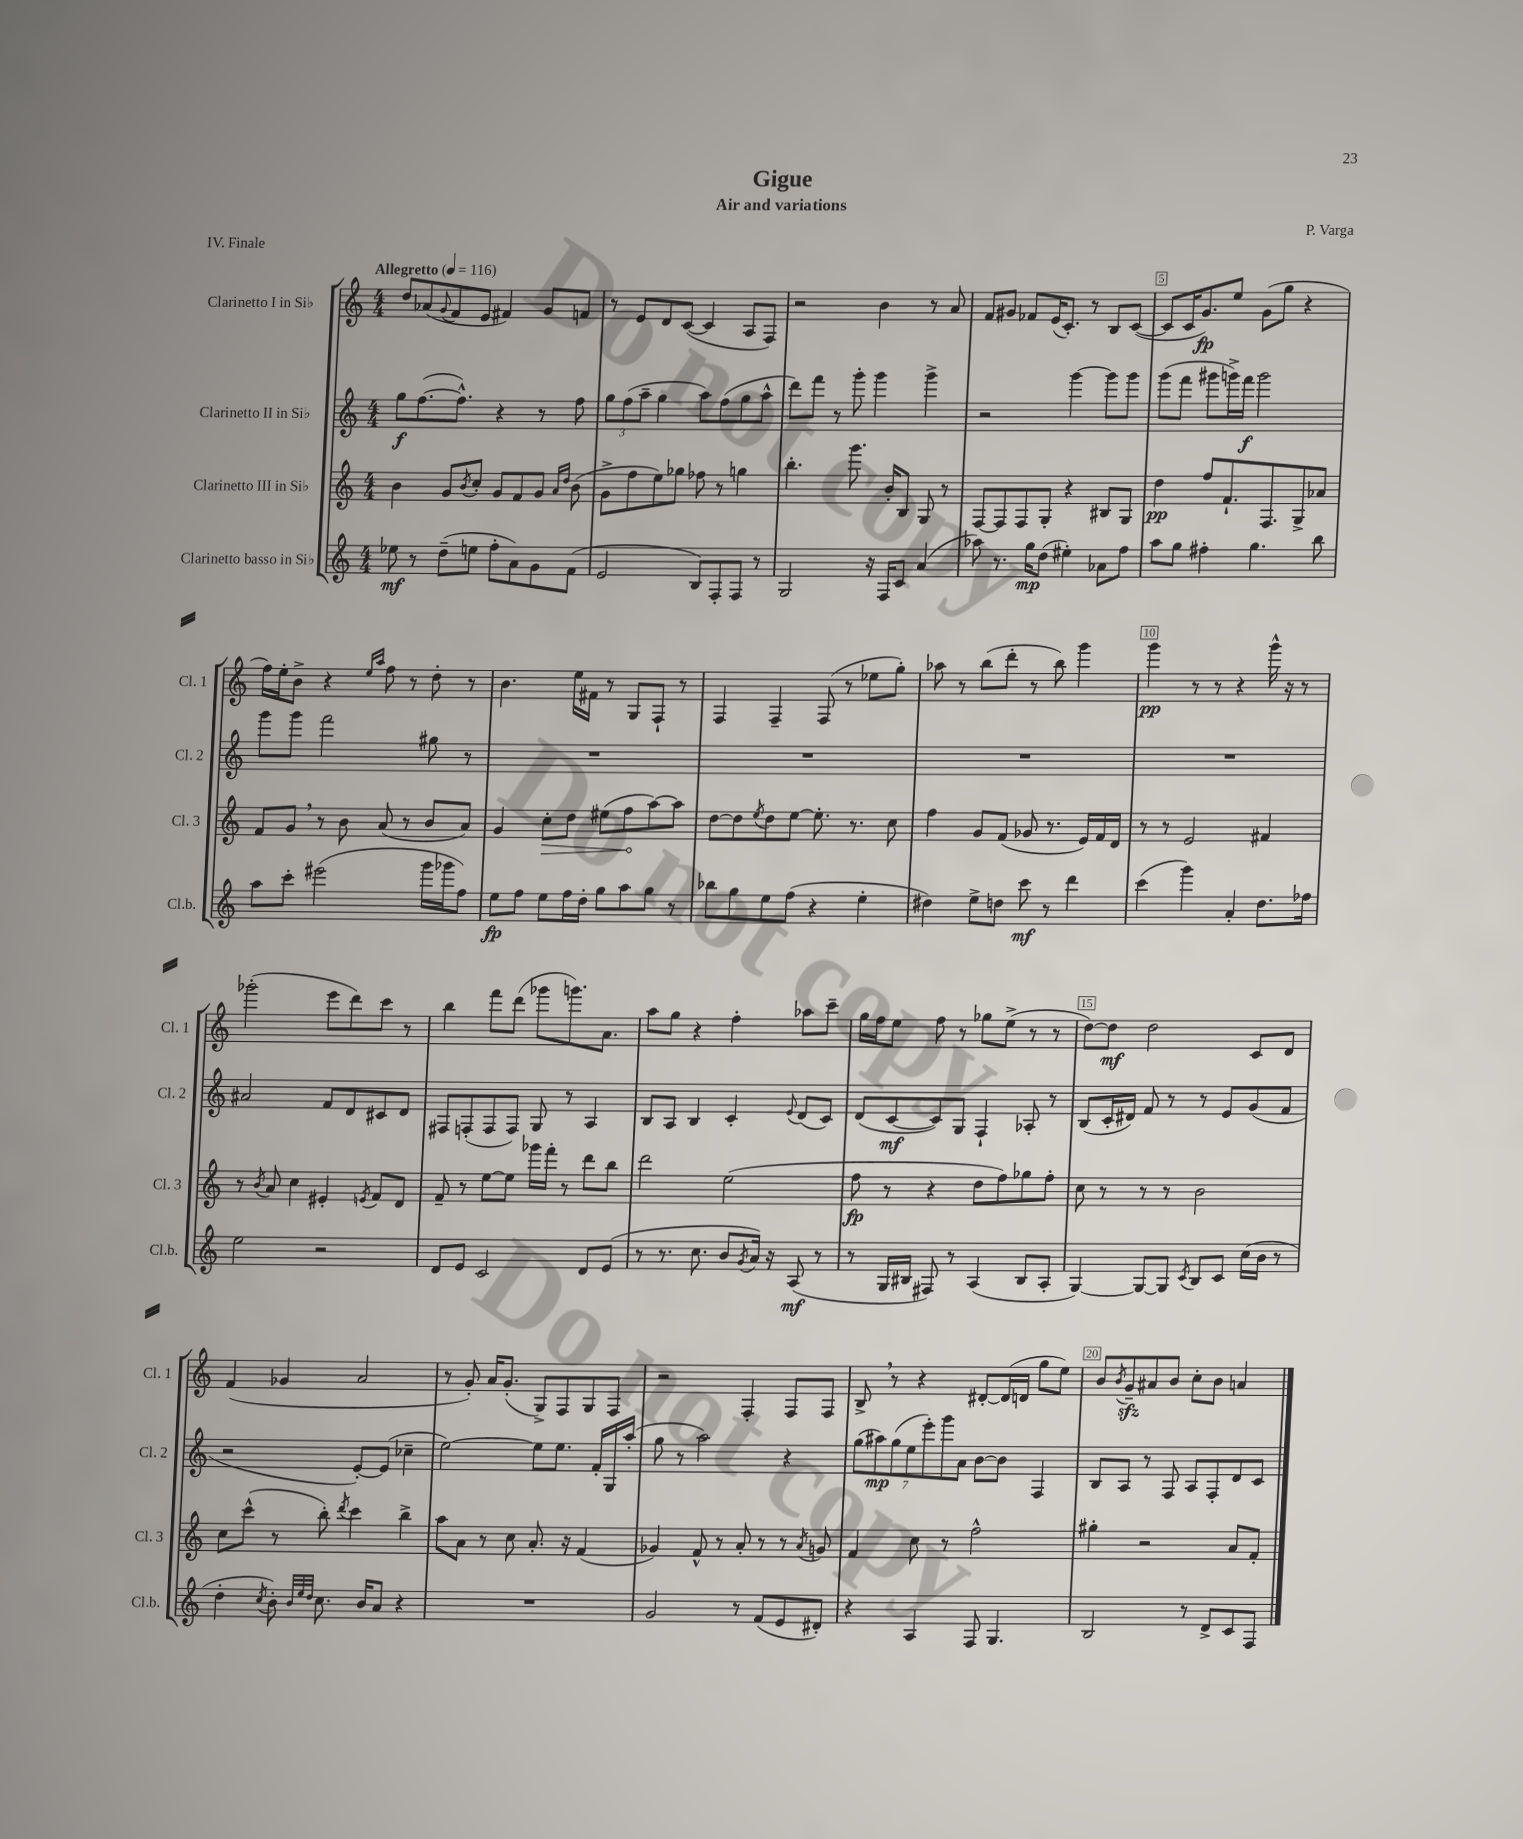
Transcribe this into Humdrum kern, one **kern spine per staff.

**kern	**dynam	**kern	**dynam	**kern	**dynam	**kern	**dynam
*part4	*part4	*part3	*part3	*part2	*part2	*part1	*part1
*staff4	*staff4	*staff3	*staff3	*staff2	*staff2	*staff1	*staff1
*I"Clarinetto basso in Si♭	*	*I"Clarinetto III in Si♭	*	*I"Clarinetto II in Si♭	*	*I"Clarinetto I in Si♭	*
*I'Cl.b.	*	*I'Cl. 3	*	*I'Cl. 2	*	*I'Cl. 1	*
*clefG2	*	*clefG2	*	*clefG2	*	*clefG2	*
*k[]	*	*k[]	*	*k[]	*	*k[]	*
*M4/4	*	*M4/4	*	*M4/4	*	*M4/4	*
*MM116	*	*MM116	*	*MM116	*	*MM116	*
=1	=1	=1	=1	=1	=1	=1	=1
!	!	!	!	!	!	!LO:TX:a:B:t=Allegretto	!
8ee-X\	mf	4b\	.	8gg\L	f	8dd/L	.
8r	.	.	.	([8.ff\	.	(8a-X/	.
.	.	.	.	.	.	8qqg/	.
(8dd~\L	.	8g/L	.	.	.	8f/	.
.	.	.	.	8.ff^^\J])	.	.	.
.	.	8qb/	.	.	.	.	.
8een\J	.	8cc'/J	.	.	.	8e/J	.
8ff'\L	.	8g/L	.	4r	.	4f#X/)	.
8a\)	.	8f/	.	.	.	.	.
8g\	.	8g/J	.	8r	.	8g/L	.
.	.	16qqa/LL	.	.	.	.	.
.	.	16qqdd/JJ	.	.	.	.	.
(8f\J	.	(8b\	.	8ff\	.	8fn/J	.
=2	=2	=2	=2	=2	=2	=2	=2
2e/	.	8g^\L	.	12gg\L	.	8r	.
.	.	.	.	(12ff\	.	.	.
.	.	8ff\	.	.	.	8e/L	.
.	.	.	.	12aa~\J	.	.	.
.	.	8ee\)	.	4gg\	.	8d/	.
.	.	8gg-X\J	.	.	.	([8c/J	.
8B/L)	.	8ff-X\	.	8aa\L)	.	4c/]	.
8F'/	.	8r	.	(8ff\	.	.	.
8F/J	.	4ggn\	.	8gg\	.	8A/L	.
8r	.	.	.	8aa^^\J	.	8F/J)	.
=3	=3	=3	=3	=3	=3	=3	=3
2G/	.	4.bb'\	.	8ddd\L)	.	2r	.
.	.	.	.	8fff\J	.	.	.
.	.	.	.	8r	.	.	.
.	.	8.ggg\	.	8ggg'\	.	.	.
16r	.	.	.	4ggg\	.	4b\	.
16F/KL	.	16b'/KL	.	.	.	.	.
8c/J	.	8B/J	.	.	.	.	.
(4a/	.	8G/	.	4ggg^\	.	8r	.
.	.	8r	.	.	.	8a/	.
=4	=4	=4	=4	=4	=4	=4	=4
8aa-X\)	.	[8F/L	.	2r	.	8f/L	.
8.r	.	8F/]	.	.	.	8g#X/J	.
.	.	8F/	.	.	.	8f-X/L	.
16gg\KL	mp	.	.	.	.	.	.
(8dd\J	.	8G'/J	.	.	.	(16e/K	.
.	.	.	.	.	.	8.c'/J)	.
4ee#X'\)	.	4r	.	[4ggg\	.	.	.
.	.	.	.	.	.	8r	.
8a-X\L	.	8B#X/L	.	8ggg\L]	.	8B/L	.
8ff\J	.	8G/J	.	8ggg\J	.	([8c/J	.
=5	=5	=5	=5	=5	=5	=5	=5
8aa\L	.	4dd\	pp	(8ggg\L	.	8c/L]	.
8gg\J	.	.	.	8fff\J	.	16c/K	.
.	.	.	.	.	.	8.g/)	fp
4ff#X'\	.	8ff/L	.	8ggg#X\L	.	.	.
.	.	8.f`/	.	16gggn^\L)	.	8ee/J	.
.	.	.	.	16fff\JJ	f	.	.
4.gg\	.	.	.	2ggg\	.	(8g\L	.
.	.	8.F/	.	.	.	.	.
.	.	.	.	.	.	8gg\J	.
.	.	8G^/	.	.	.	4r	.
8bb\	.	8a-X/J	.	.	.	.	.
!!LO:LB:g=z
=6	=6	=6	=6	=6	=6	=6	=6
8aa\L	.	8f/L	.	8ggg\L	.	16ff\LL)	.
.	.	.	.	.	.	16ee'\J	.
8ccc'\J	.	8g,/J	.	8ggg\J	.	8b^\J	.
(2eee#X\	.	8r	.	2fff\	.	4r	.
.	.	8b\	.	.	.	.	.
.	.	.	.	.	.	16qqee/LL	.
.	.	.	.	.	.	16qqaa/JJ	.
.	.	(8a/	.	.	.	8ff\	.
.	.	8r	.	.	.	8r	.
16ggg\LL	.	8b/L	.	8gg#X\	.	8dd'\	.
16ggg-X\J	.	.	.	.	.	.	.
8ff\J)	.	8a/J)	.	8r	.	8r	.
=7	=7	=7	=7	=7	=7	=7	=7
8ee\L	fp	4g/	.	1r	.	4.b\	.
8ff\J	.	.	.	.	.	.	.
!	!	!	!LO:HP:b	!	!	!	!
8ee\L	.	8cc'\L	>	.	.	.	.
16ff\L	.	8dd\J	.	.	.	16ee\LL	.
16dd'\JJ	.	.	.	.	.	16f#X\JJ	.
8gg\L	.	(8ee#X\L	.	.	.	8r	.
8aa\	.	8ff\	.	.	.	8G/L	.
8gg\J	.	[8aa\)	]	.	.	8F`/J	.
8r	.	8aa\J]	.	.	.	8r	.
=8	=8	=8	=8	=8	=8	=8	=8
8bb-X\L	.	[8dd\L	.	1r	.	4F/	.
8gg\	.	8dd\]	.	.	.	.	.
.	.	8qee/	.	.	.	.	.
8ee\	.	8dd\	.	.	.	4F~/	.
(8ff\J	.	[8ee\J	.	.	.	.	.
4r	.	8.ee'\]	.	.	.	(8F/	.
.	.	.	.	.	.	8r	.
.	.	8.r	.	.	.	.	.
4ee'\	.	.	.	.	.	8ee-X\L	.
.	.	8cc\	.	.	.	8gg'\J)	.
=9	=9	=9	=9	=9	=9	=9	=9
4dd#X\)	.	4ff\	.	1r	.	8aa-X\	.
.	.	.	.	.	.	8r	.
8ee^\L	.	8g/L	.	.	.	(8bb\L	.
8ddn\J	.	(8f/J	.	.	.	8ddd'\J	.
8ccc\	mf	8g-X/	.	.	.	8r	.
8r	.	8.r	.	.	.	8bb\)	.
4ddd\	.	.	.	.	.	4ggg\	.
.	.	16e/LL)	.	.	.	.	.
.	.	16f/	.	.	.	.	.
.	.	16d/JJ	.	.	.	.	.
=10	=10	=10	=10	=10	=10	=10	=10
(4ccc\	.	8r	.	1r	.	4ggg\	pp
.	.	8r	.	.	.	.	.
4ggg\)	.	2e/	.	.	.	8r	.
.	.	.	.	.	.	8r	.
4a'/	.	.	.	.	.	4r	.
8.dd\L	.	4f#X/	.	.	.	16ggg^^\	.
.	.	.	.	.	.	16r	.
.	.	.	.	.	.	8r	.
16ff-X\Jk	.	.	.	.	.	.	.
!!LO:LB:g=z
=11	=11	=11	=11	=11	=11	=11	=11
2ee\	.	8r	.	2a#X/	.	(2ggg-X'\	.
.	.	8qb/	.	.	.	.	.
.	.	8a/	.	.	.	.	.
.	.	4cc\	.	.	.	.	.
2r	.	4e#X'/	.	8f/L	.	8eee\L	.
.	.	.	.	8d/	.	8ddd\)	.
.	.	8qen/	.	.	.	.	.
.	.	8f/L	.	8c#X/	.	8ccc\J	.
.	.	8d/J	.	8d/J	.	8r	.
=12	=12	=12	=12	=12	=12	=12	=12
8d/L	.	8f~/	.	8F#X/L	.	4bb\	.
8e/J	.	8r	.	(8Fn'/	.	.	.
2c/	.	[8ee\L	.	8F/	.	8fff\L	.
.	.	8ee\J]	.	8F/J)	.	(8ddd\J	.
.	.	16ggg-X\LL	.	8G/	.	8ggg-X\L	.
.	.	16fff'\JJ	.	.	.	.	.
.	.	8r	.	8r	.	8.gggn\)	.
8d/L	.	8ddd\L	.	4A/	.	.	.
.	.	.	.	.	.	8.a\J	.
(8e/J	.	8bb\J	.	.	.	.	.
=13	=13	=13	=13	=13	=13	=13	=13
8r	.	2ddd\	.	8B/L	.	8aa\L	.
8.r	.	.	.	8A/J	.	8gg\J	.
.	.	.	.	4B/	.	4r	.
8.cc\	.	.	.	.	.	.	.
8b/L	.	(2ee\	.	4c'/	.	4ff'\	.
8qg/	.	.	.	.	.	.	.
16a/Jk)	.	.	.	.	.	.	.
16r	.	.	.	.	.	.	.
.	.	.	.	8qqe/	.	.	.
(8A/	mf	.	.	(8d/L	.	8aa-X\L	.
8r	.	.	.	8c/J)	.	8ccc~\J	.
=14	=14	=14	=14	=14	=14	=14	=14
8r	.	8ff\	fp	(8d/L	.	16gg\LL	.
.	.	.	.	.	.	16ff\J	.
16G/LL	.	8r	.	[8c/	mf	8ee\J	.
16B#X/JJ	.	.	.	.	.	.	.
8F#X/)	.	4r	.	8c/])	.	8ff\	.
8r	.	.	.	8G/J	.	8r	.
(4A/	.	8dd\L	.	4F`/	.	8gg-X\L	.
.	.	8ff\)	.	.	.	(8ee^\J	.
8B#/L	.	8gg-X\	.	8A-X'/	.	8r	.
8A'/J	.	8ff'\J	.	8r	.	8r	.
=15	=15	=15	=15	=15	=15	=15	=15
[4G/)	.	8cc\	.	(8B/L	.	[8dd\L)	.
.	.	8r	.	16c'/L	.	8dd\J]	mf
.	.	.	.	16d#X/JJ)	.	.	.
8G/L_	.	8r	.	8f/	.	2dd\	.
8G/J]	.	8r	.	8r	.	.	.
8qc/	.	.	.	.	.	.	.
8B/L	.	2b\	.	8r	.	.	.
8c/J	.	.	.	8e/L	.	.	.
(16cc\LL	.	.	.	(8g/	.	8c/L	.
16b\JJ	.	.	.	.	.	.	.
8r	.	.	.	8f/J	.	8d/J	.
!!LO:LB:g=z
=16	=16	=16	=16	=16	=16	=16	=16
4dd'\	.	8cc\L	.	2r	.	(4f/	.
.	.	(8ccc^^\J	.	.	.	.	.
8qcc/	.	.	.	.	.	.	.
8b'\)	.	8r	.	.	.	4g-X/	.
32qqb/LLL	.	.	.	.	.	.	.
32qqee/	.	.	.	.	.	.	.
32qqdd/JJJ	.	.	.	.	.	.	.
8.cc\	.	8bb'\)	.	.	.	.	.
.	.	8qddd/	.	.	.	.	.
.	.	4ccc\	.	[8e'/L)	.	2a/	.
16b/KL	.	.	.	.	.	.	.
8a/J	.	.	.	(8e/J]	.	.	.
4r	.	4bb^\	.	4cc-X~\	.	.	.
=17	=17	=17	=17	=17	=17	=17	=17
1r	.	8aa\L	.	[2ee\)	.	8r	.
.	.	8a\J	.	.	.	8g'/)	.
.	.	8r	.	.	.	16a/KL	.
.	.	.	.	.	.	(8.g'/J	.
.	.	8cc\	.	.	.	.	.
.	.	8.a'/	.	8ee\L]	.	8G^/L)	.
.	.	.	.	8.ee\J	.	8F/	.
.	.	16r	.	.	.	.	.
.	.	(4f/	.	.	.	8G/	.
.	.	.	.	16f'/LL	.	.	.
.	.	.	.	16G/	.	8F/J	.
.	.	.	.	(16aa'/JJ	.	.	.
=18	=18	=18	=18	=18	=18	=18	=18
2g/	.	4g-X/)	.	8gg\	.	2r	.
.	.	.	.	8r	.	.	.
.	.	8f^^/	.	2aa\)	.	.	.
.	.	8r	.	.	.	.	.
8r	.	8a'/	.	.	.	4F'/	.
(8f/L	.	8r	.	.	.	.	.
8e/	.	8r	.	4r	.	8F/L	.
.	.	8qa/	.	.	.	.	.
8d#X'/J)	.	8gn/	.	.	.	8F/J	.
=19	=19	=19	=19	=19	=19	=19	=19
4r	.	4f/	.	(14gg\L	.	8B^,/	.
.	.	.	.	14aa#X\)	mp	.	.
.	.	.	.	.	.	8r	.
.	.	.	.	(14gg\	.	.	.
.	.	.	.	14ee\	.	.	.
4A/	.	8cc\	.	.	.	4r	.
.	.	.	.	14eee'\)	.	.	.
.	.	.	.	14ggg\	.	.	.
.	.	8r	.	.	.	.	.
.	.	.	.	14a\J	.	.	.
8F/	.	2ff^^\	.	[8b\L	.	[8d#X'/L	.
4.G/	.	.	.	8b\J]	.	(16d#/L]	.
.	.	.	.	.	.	16dn/JJ	.
.	.	.	.	4F/	.	8gg\L	.
.	.	.	.	.	.	8ee\J)	.
=20	=20	=20	=20	=20	=20	=20	=20
2B/	.	4gg#X'\	.	8B/L	.	8b/L	.
.	.	.	.	.	.	8qb/	.
.	.	.	.	8A/J	.	8gzz~/	.
.	.	2r	.	8r	.	8a#X/	.
.	.	.	.	8F/	.	8b/J	.
8r	.	.	.	8A/L	.	8cc'\L	.
8d^/L	.	.	.	8F'/	.	8b\J	.
8c/	.	8a/L	.	8d/	.	4an/	.
8F/J	.	8f'/J	.	8c/J	.	.	.
==	==	==	==	==	==	==	==
*-	*-	*-	*-	*-	*-	*-	*-
